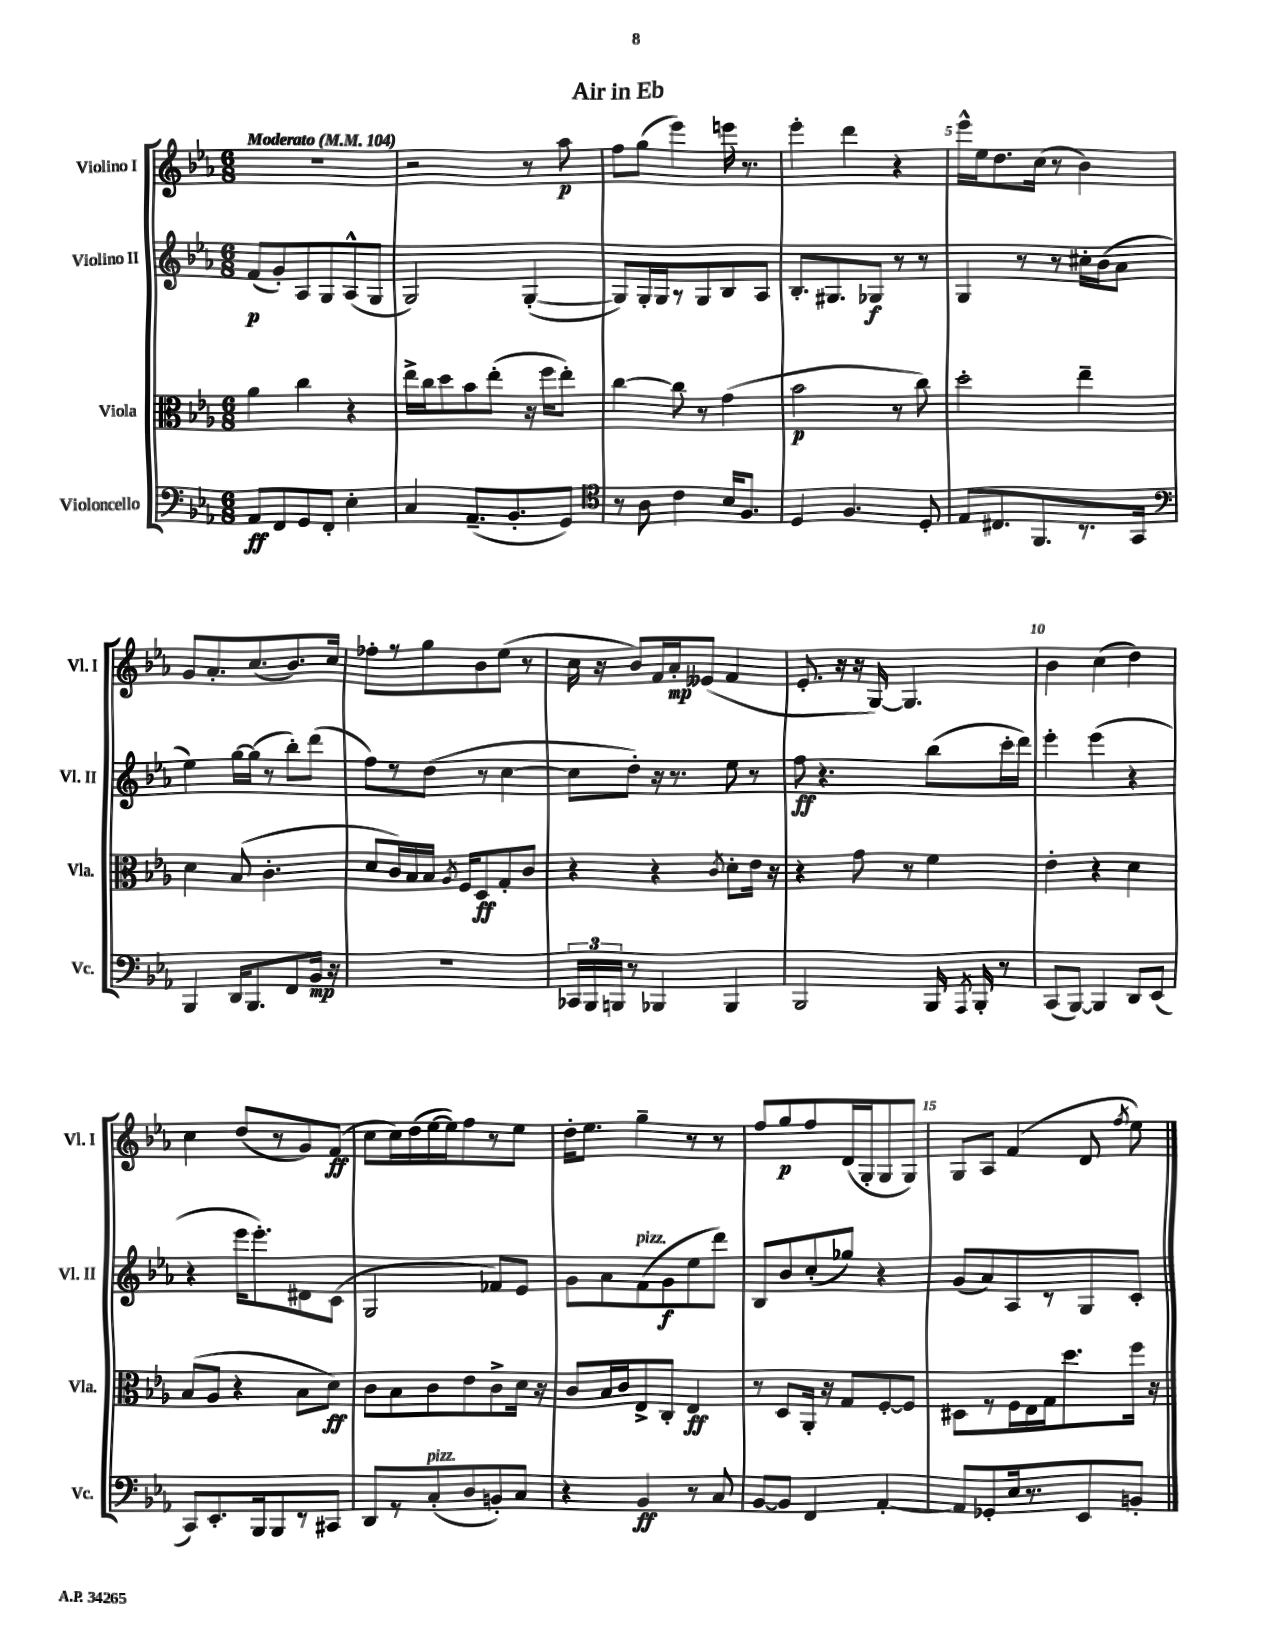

**kern	**kern	**kern	**kern
*staff4	*staff3	*staff2	*staff1
*clefF4	*clefC3	*clefG2	*clefG2
*k[b-e-a-]	*k[b-e-a-]	*k[b-e-a-]	*k[b-e-a-]
*M6/8	*M6/8	*M6/8	*M6/8
*MM104	*MM104	*MM104	*MM104
8AA-	4a-	(8f	2.r
8FF	.	8g')	.
8GG	4cc	8A-	.
8FF'	.	8G	.
4E-'	4r	(8A-^^	.
.	.	8G	.
=	=	=	=
4C	16ee-^	2G)	2r
.	16cc	.	.
.	8dd	.	.
(8.AA-~	8b-	.	.
.	(8ee-'	.	.
8.BB-'	.	.	.
.	16r	([4G'	8r
.	16ff	.	.
8GG)	8ee-')	.	8aa-
=	=	=	=
*clefC4	*	*	*
8r	[4cc	8G])	8ff
8A-	.	16G'	(8gg
.	.	16G	.
4c	8cc]	8r	4eee-)
.	8r	8G	.
16B-	(4g	8B-	16eee
8.F	.	.	8.r
.	.	8A-	.
=	=	=	=
4D	2b-	8.B-'	4eee-'
.	.	8.G#	.
4.F	.	.	4ddd
.	.	8G-	.
.	8r	8r	4r
8D'	8cc)	8r	.
=	=	=	=
8E-	2dd'	4G	16eee-^^
.	.	.	16ee-
8.C#	.	.	8.dd
.	.	8r	.
8.FF	.	.	(16cc
.	.	8r	8r
8.r	4ee-~	16cc#'	4b-)
.	.	(16b-	.
.	.	8a-	.
16GG	.	.	.
=	=	=	=
*clefF4	*	*	*
4BBB-	4d	4ee-)	8g
.	.	.	8.a-'
16DD	(8B-	[16gg	.
8.BBB-	.	(16gg]	(8.cc
.	4.c'	8r	.
8FF	.	8bb-')	8.b-)
16BB-	.	(8ddd	.
16r	.	.	16cc
=	=	=	=
2.r	8d	8ff)	8ff-'
.	16c)	8r	8r
.	16B-	.	.
.	16B-	(8dd	8gg
.	8qA-	.	.
.	16F	.	.
.	8D	8r	8b-
.	8G'	[4cc	(8ee-
.	8c	.	8r
=	=	=	=
24CC-	4r	8cc]	16cc
24BBB-	.	.	.
.	.	.	16r
24BBB	.	.	.
8r	.	8dd')	8b-)
4BBB-	4r	16r	16f
.	.	8.r	16a-'
.	.	.	(8e--
.	8qc	.	.
4BBB-	8d'	8ee-	4f
.	16e-	8r	.
.	16r	.	.
=	=	=	=
2BBB-	4r	8ff	8.e-'
.	.	4.r	.
.	.	.	16r
.	8g	.	16r
.	.	.	[16G)
.	8r	.	4.G]
16BBB-	4f	(8bb-	.
8qAAA-	.	.	.
16BBB-'	.	.	.
8r	.	16ccc'	.
.	.	16ddd)	.
=	=	=	=
(8CC	4e-'	4eee-'	4b-
[8BBB-)	.	.	.
4BBB-]	4r	(4eee-	(4cc
8DD	4d	4r	4dd)
(8EE-	.	.	.
=	=	=	=
8CC)	(8B-	4r	4cc
8.EE-'	8A-	.	.
.	4r	16eee-	(8dd
16BBB-	.	8.eee-')	.
8BBB-	.	.	8r
8r	8B-	8d#	8g)
8CC#	8d)	(8c	(8f
=	=	=	=
8DD	8c	2G	8cc
8r	8B-	.	16cc)
.	.	.	(16dd
(8C'	8c	.	[16ee-
.	.	.	16ee-])
8D	8e-	.	8ff
8BB')	8c^	8f-)	8r
8C	16d	8e-	8ee-
.	16r	.	.
=	=	=	=
4r	8c	8g	16dd'
.	.	.	8.ee-
.	16B-	8a-	.
.	16c	.	.
4BB-	8E-^	(8f	4gg~
.	8C'	8g	.
8r	4E-	8ee-	8r
8C	.	8ddd)	8r
=	=	=	=
[8BB-	8r	8B-	8ff
8BB-]	8D	8b-	8gg
4FF	16AA-'	(8cc'	8ff
.	16r	.	.
.	8G	8gg-)	(16d
.	.	.	16G'
[4AA-'	[8F'	4r	8G
.	8F]	.	8G)
=	=	=	=
8AA-]	8D#	(8g	8G
8GG-'	8r	8a-)	8A-
16E-	16F	8A-	(4f
8.r	16E-	.	.
.	16G	8r	.
.	8.dd	.	.
8EE-	.	8G	8d
.	.	.	8qff
8BB'	16ff	8c'	8ee-)
.	16r	.	.
==	==	==	==
*-	*-	*-	*-
